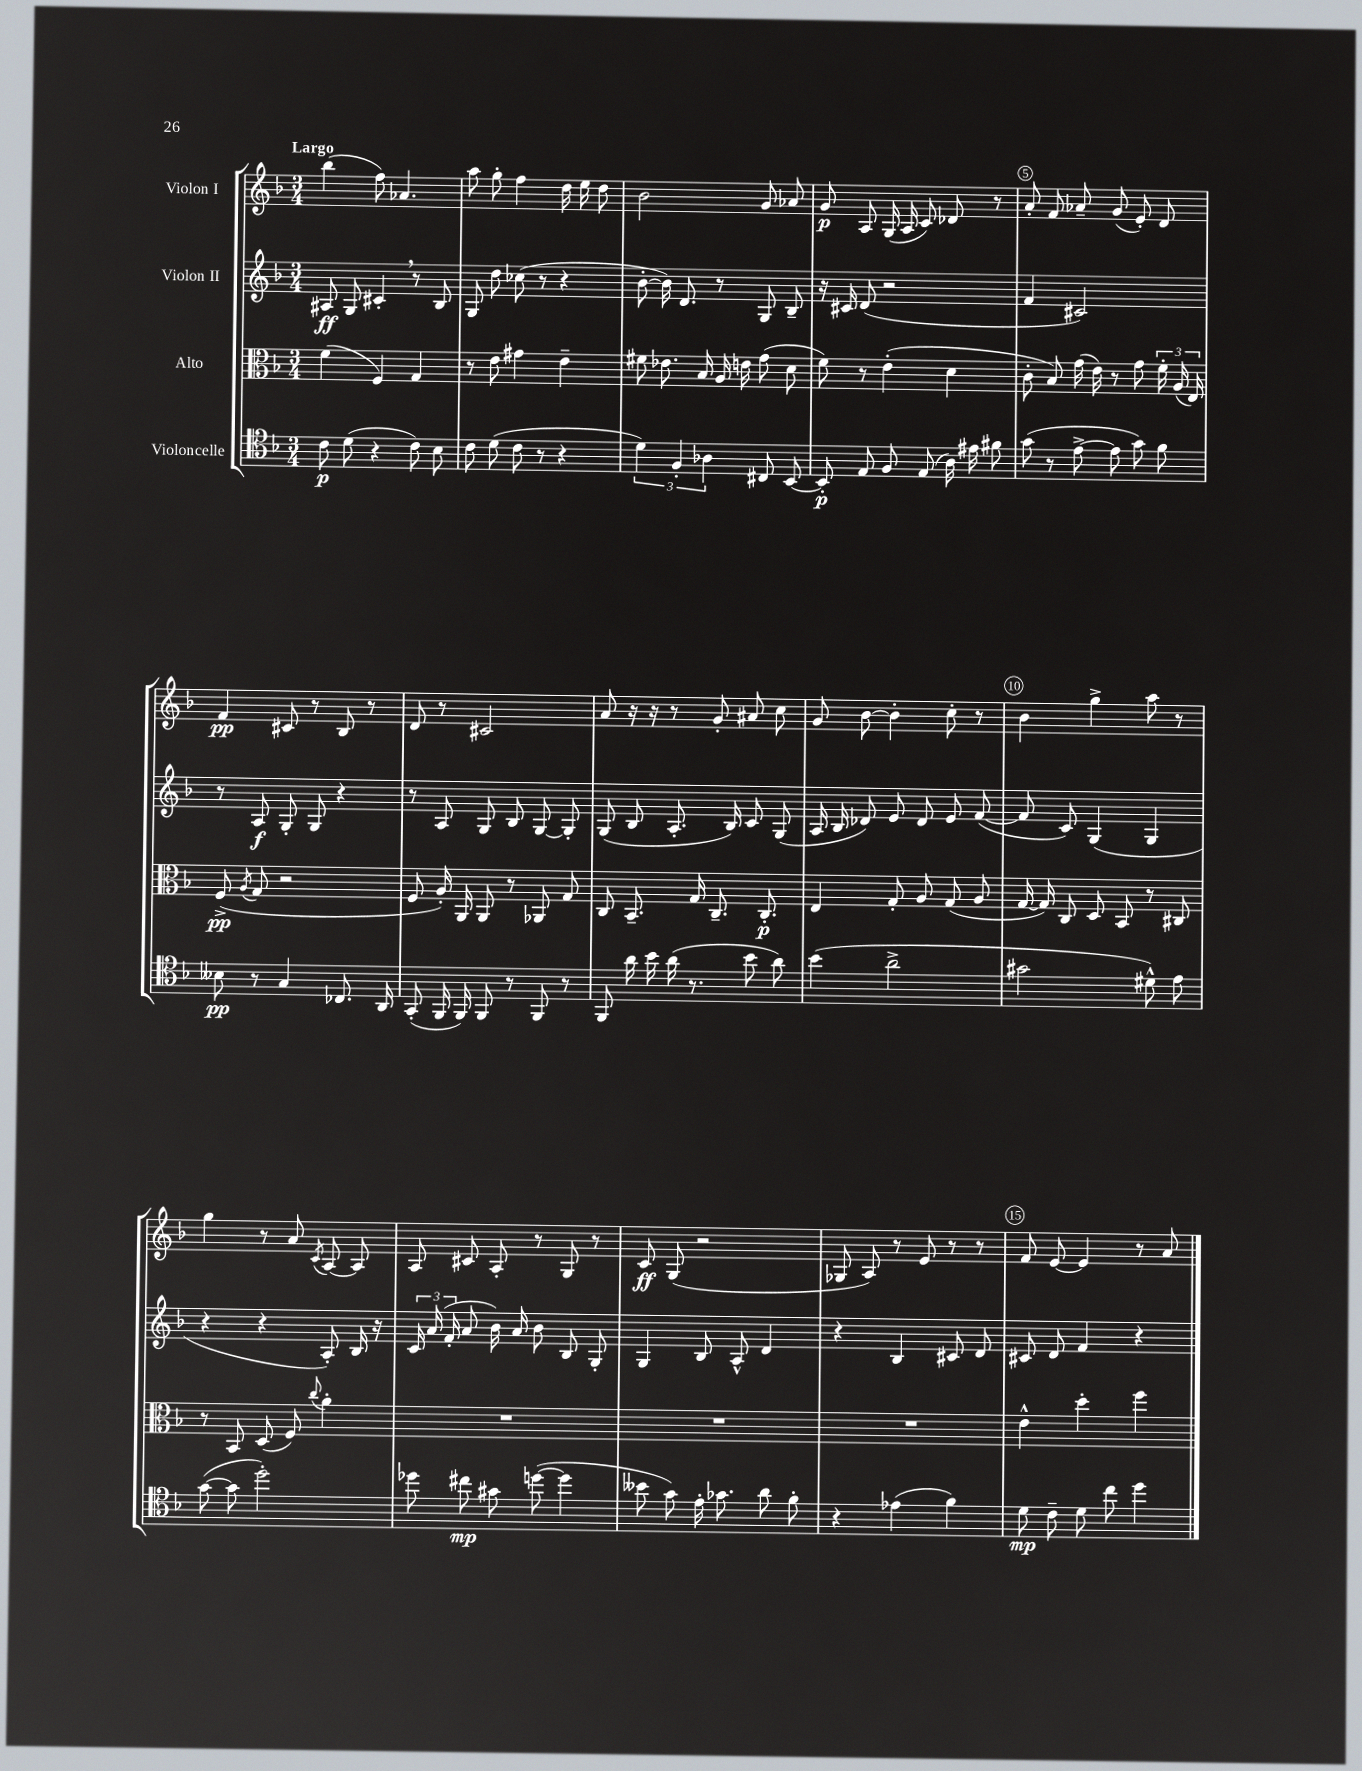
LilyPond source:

<<
\new StaffGroup <<
\new Staff = "s0" \with { instrumentName = "Violon I" } {
    \clef treble \key f \major \numericTimeSignature \time 3/4 \tempo "Largo"
    \autoBeamOff bes''4( f''8) aes'4. |
    a''8 g''8-. f''4 d''16 e''16 d''8 |
    bes'2 g'8 aes'8 |
    g'8\p a8 g16( a16 c'8) des'8 r8 |
    a'8-. f'8 aes'8-- g'8( e'8-.) d'8 |
    f'4\pp cis'8 r8 bes8 r8 |
    d'8 r8 cis'2 |
    a'8 r16 r16 r8 g'8-. ais'8 c''8 |
    g'8 bes'8~ bes'4-. c''8-. r8 |
    bes'4 g''4-> a''8 r8 |
    g''4 r8 a'8 \acciaccatura { c'8 } a8~ a8 |
    a8 cis'8 a8-. r8 g8 r8 |
    c'8\ff g8( r2 |
    ges8 a8) r8 e'8 r8 r8 |
    f'8 e'8~ e'4 r8 a'8 \bar "|." |
}
\new Staff = "s1" \with { instrumentName = "Violon II" } {
    \clef treble \key f \major \numericTimeSignature \time 3/4
    \autoBeamOff ais8\ff g8 cis'4-. \breathe r8 bes8 |
    g8 d''8 ces''8( r8 r4 |
    bes'8~-. bes'16) d'8. r8 g8 bes8-- |
    r16 cis'16 d'8( r2 |
    f'4 cis'2) |
    r8 a8\f g8-. g8 r4 |
    r8 a8 g8 bes8 g8~ g8-. |
    g8( bes8 a8.-. bes16) c'8 g8( |
    a16 bes16 des'8) e'8 des'8 e'8 f'8~( |
    f'8 c'8) g4( g4 |
    r4 r4 a8-.) bes16 r16 |
    \tuplet 3/2 { c'16 a'16( f'16-. } a'8 bes'16) a'16 bes'8 bes8 g8-. |
    g4 bes8 a8-^ d'4 |
    r4 bes4 cis'8 d'8 |
    cis'8 d'8 f'4 r4 \bar "|." |
}
\new Staff = "s2" \with { instrumentName = "Alto" } {
    \clef alto \key f \major \numericTimeSignature \time 3/4
    \autoBeamOff f'4( f4) g4 |
    r8 e'8 gis'4 e'4-- |
    fis'8 ees'8. bes16 a16 e'16 g'8( d'8 |
    f'8) r8 e'4-.( d'4 |
    c'8-. bes8) g'16( e'16) r8 g'8 \tuplet 3/2 { f'16-. a16( e16) } |
    f8->\pp( \acciaccatura { a8 } g8 r2 |
    f8 a16-.) a,16 a,8 r8 aes,8 g8 |
    c8 bes,8.-- g16 c8.-- c8.-.\p |
    e4 g8-. a8 g8( a8 |
    g16~ g16) c8 d8 bes,8 r8 cis8 |
    r8 bes,8 d8( f8) \appoggiatura { c''8 } a'4-. |
    R2. |
    R2. |
    R2. |
    e'4-^ d''4-. f''4 \bar "|." |
}
\new Staff = "s3" \with { instrumentName = "Violoncelle" } {
    \clef tenor \key f \major \numericTimeSignature \time 3/4
    \autoBeamOff c'8\p d'8( r4 c'8) bes8 |
    c'8 d'8( c'8 r8 r4 |
    \tuplet 3/2 { d'4) f4-. aes4 } cis8 bes,8~ |
    bes,8-.\p e8 f8 e8( a16) eis'16 fis'8 |
    g'8( r8 e'8~-> e'8 g'8) f'8 |
    beses8\pp r8 g4 ces8. a,16 |
    g,8-.( f,16 f,16) f,8 r8 f,8 r8 |
    f,8 a'16 bes'16 a'16( r8. bes'8 a'8) |
    bes'4( a'2-> |
    gis'2 dis'8-^) e'8 |
    g'8~( g'8 d''2-.) |
    des''8 cis''8\mp gis'8 d''8~( d''4 |
    beses'8 g'8) e'16-. ges'8. a'8 f'8-. |
    r4 ees'4( f'4) |
    d'8\mp c'8-- d'8 c''8 d''4 \bar "|." |
}
>>
>>
\layout { \context { \Score \override BarNumber.break-visibility = ##(#f #t #t) barNumberVisibility = #(every-nth-bar-number-visible 5) \override BarNumber.stencil = #(make-stencil-circler 0.1 0.3 ly:text-interface::print) } }
